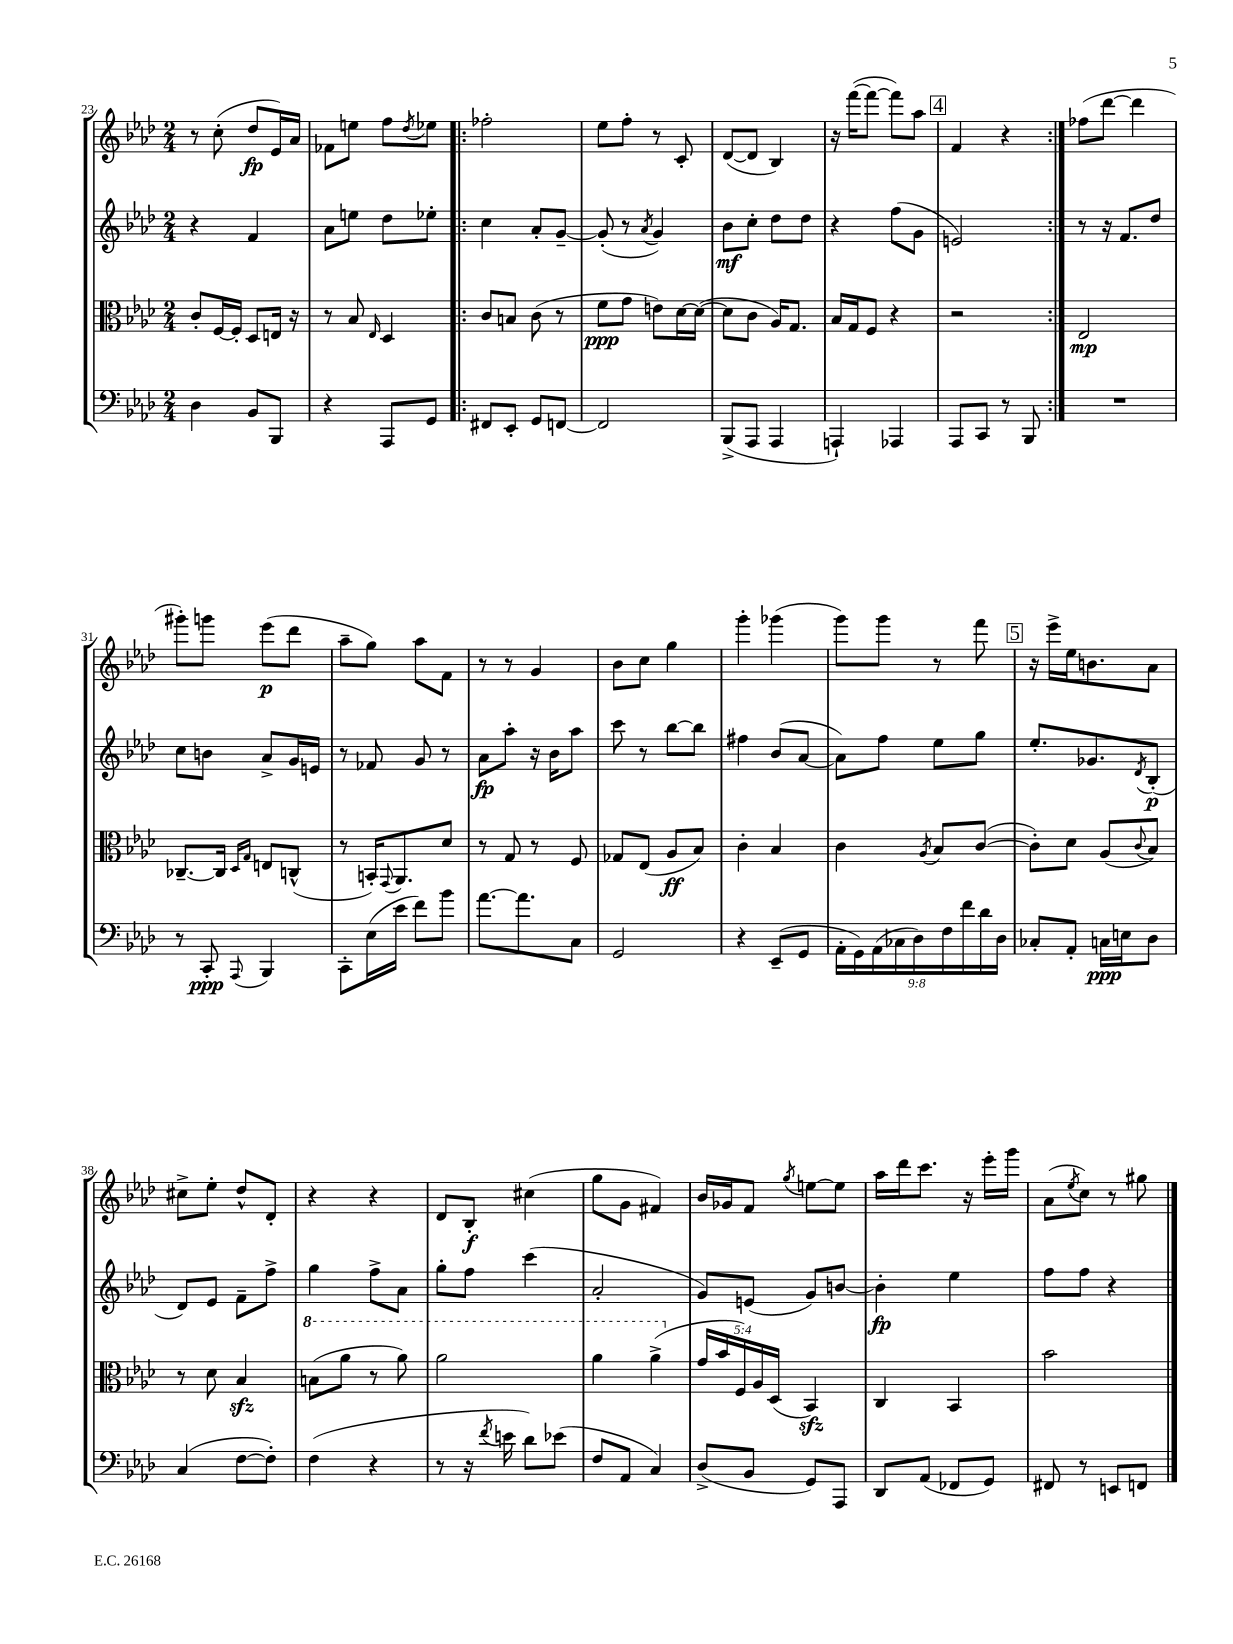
<<
\new StaffGroup <<
\new Staff = "s0" {
    \clef treble \key aes \major \numericTimeSignature \time 2/4
    r8 c''8-.( des''8\fp ees'16) aes'16 |
    fes'8 e''8 f''8 \acciaccatura { des''8 } ees''8 |
    \repeat volta 2 { fes''2-. |
    ees''8 f''8-. r8 c'8-. |
    des'8~( des'8 bes4) |
    r16 f'''16~( f'''8~ f'''8) aes''8 |
    \mark \markup { \box "4" } f'4 r4 | }
    fes''8( des'''8~ des'''4 |
    gis'''8-.) g'''8 ees'''8\p( des'''8 |
    aes''8-- g''8) aes''8 f'8 |
    r8 r8 g'4 |
    bes'8 c''8 g''4 |
    g'''4-. ges'''4( |
    g'''8) g'''8 r8 f'''8 |
    \mark \markup { \box "5" } r16 ees'''16-> ees''16 b'8. aes'8 |
    cis''8-> ees''8-. des''8-^ des'8-. |
    r4 r4 |
    des'8 bes8-.\f cis''4( |
    g''8 g'8 fis'4) |
    bes'16 ges'16 f'8 \acciaccatura { g''8 } e''8~ e''8 |
    aes''16 des'''16 c'''8. r16 ees'''16-. g'''16 |
    aes'8( \acciaccatura { ees''8 } c''8) r8 gis''8 \bar "|." |
}
\new Staff = "s1" {
    \clef treble \key aes \major \numericTimeSignature \time 2/4
    r4 f'4 |
    aes'8 e''8 des''8 ees''8-. |
    \repeat volta 2 { c''4 aes'8-. g'8~-- |
    g'8-.( r8 \acciaccatura { aes'8 } g'4) |
    bes'8\mf c''8-. des''8 des''8 |
    r4 f''8( g'8 |
    \mark \markup { \box "4" } e'2) | }
    r8 r16 f'8. des''8 |
    c''8 b'8 aes'8-> g'16 e'16 |
    r8 fes'8 g'8 r8 |
    aes'8\fp aes''8-. r16 bes'16 aes''8 |
    c'''8 r8 bes''8~ bes''8 |
    fis''4 bes'8( aes'8~ |
    aes'8) f''8 ees''8 g''8 |
    \mark \markup { \box "5" } ees''8.-. ges'8. \acciaccatura { des'8 } bes8-.\p( |
    des'8) ees'8 f'8-- f''8-> |
    g''4 f''8-> aes'8 |
    g''8-. f''8 c'''4( |
    aes'2-. |
    g'8) e'8( g'8) b'8~ |
    b'4-.\fp ees''4 |
    f''8 f''8 r4 \bar "|." |
}
\new Staff = "s2" {
    \clef alto \key aes \major \numericTimeSignature \time 2/4 \override Staff.TupletNumber.text = #tuplet-number::calc-fraction-text
    c'8-. f16~ f16-. des8 e16 r16 |
    r8 bes8 \grace { ees16 } des4 |
    \repeat volta 2 { c'8 b8 c'8( r8 |
    f'8\ppp g'8 e'8) des'16~ des'16~( |
    des'8 c'8 aes16) g8. |
    bes16 g16 f8 r4 |
    \mark \markup { \box "4" } r2 | }
    ees2\mp |
    ces8.~-- ces16 \grace { des16 g16 } e8 c8-^( |
    r8 b,16-.) \appoggiatura { g,8 } aes,8. des'8 |
    r8 g8 r8 f8 |
    ges8 ees8( aes8\ff bes8) |
    c'4-. bes4 |
    c'4 \acciaccatura { aes8 } bes8 c'8~( |
    \mark \markup { \box "5" } c'8-.) des'8 aes8( \appoggiatura { c'8 } bes8) |
    r8 des'8 bes4\sfz |
    \ottava #1 b'8( aes''8 r8 aes''8) |
    aes''2 |
    aes''4 aes''4->( \ottava #0 |
    \tuplet 5/4 { g'16 bes'16 f16) aes16 des16( } bes,4\sfz) |
    c4 bes,4 |
    bes'2 \bar "|." |
}
\new Staff = "s3" {
    \clef bass \key aes \major \numericTimeSignature \time 2/4 \override Staff.TupletNumber.text = #tuplet-number::calc-fraction-text
    des4 bes,8 bes,,8 |
    r4 aes,,8 g,8 |
    \repeat volta 2 { fis,8 ees,8-. g,8 f,8~ |
    f,2 |
    bes,,8->( aes,,8 aes,,4 |
    a,,4-!) aes,,4 |
    \mark \markup { \box "4" } aes,,8 c,8 r8 bes,,8 | }
    R2 |
    r8 c,8-.\ppp \appoggiatura { aes,,8 } bes,,4 |
    c,8-. ees16( ees'16 f'8) bes'8 |
    aes'8.~ aes'8. c8 |
    g,2 |
    r4 ees,8--( g,8 |
    \tuplet 9/8 { aes,16-. g,16) aes,16( ces16 des16) f16 f'16 des'16 des16 } |
    \mark \markup { \box "5" } ces8-. aes,8-. c16\ppp e16 des8 |
    c4( f8~ f8-.) |
    f4( r4 |
    r8 r16 \acciaccatura { f'8 } e'16 des'8) ees'8( |
    f8 aes,8 c4) |
    des8->( bes,8 g,8) aes,,8 |
    des,8 aes,8( fes,8 g,8) |
    fis,8 r8 e,8 f,8 \bar "|." |
}
>>
>>
\layout { \context { \Score currentBarNumber = #23 } }
